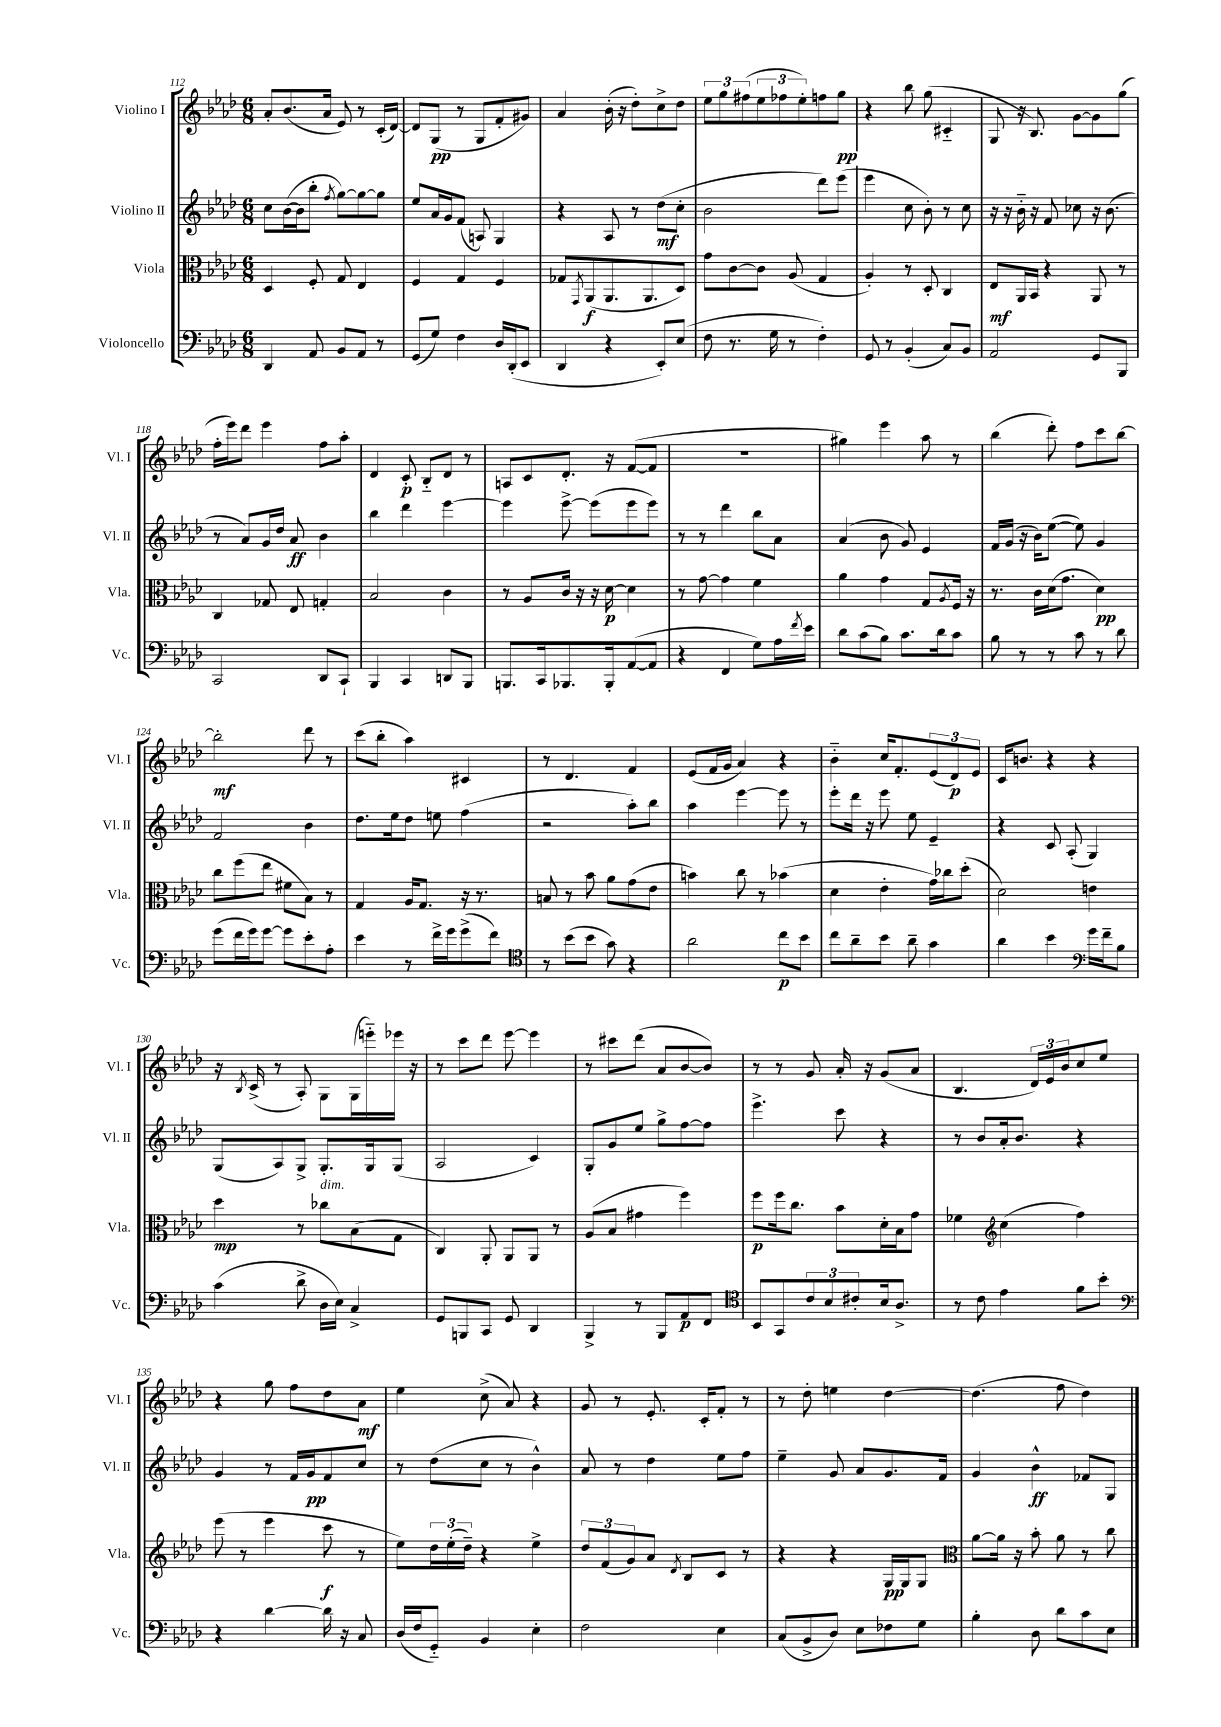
<<
\new StaffGroup <<
\new Staff = "s0" \with { instrumentName = "Violino I" shortInstrumentName = "Vl. I" } {
    \clef treble \key aes \major \numericTimeSignature \time 6/8
    aes'8-. bes'8.( aes'16 ees'8) r8 c'16-.( des'16~) |
    des'8 g8\pp( r8 g8 f'8-. gis'8) |
    aes'4 bes'16-.( r16 des''8-.) c''8-> des''8 |
    \tuplet 3/2 { ees''8 g''8 fis''8( } \tuplet 3/2 { ees''8 fes''8 ees''8-.) } f''8 g''8\pp |
    r4 bes''8 g''8( cis'4-_ |
    g8 r16 bes8.) g'8~ g'8 g''8( |
    f''16-. ees'''16) des'''8 ees'''4 f''8 aes''8-. |
    des'4 c'8-.\p bes8-_ des'8 r8 |
    a8 c'8 des'8.-. r16 f'8~( f'8 |
    R2. |
    gis''4) ees'''4 aes''8 r8 |
    bes''4( des'''8-.) f''8 c'''8 bes''8~ |
    bes''2-.\mf des'''8 r8 |
    c'''8( bes''8-. aes''4) cis'4 |
    r8 des'4. f'4 |
    ees'8( f'16 g'16 aes'4) r4 |
    bes'4-_ c''16 f'8.-. \tuplet 3/2 { ees'8( des'8\p) ees'8 } |
    c'16 b'8. r4 r4 |
    r16 \acciaccatura { bes8 } c'16->( r8 aes8-.) g8 g16( e'''16-_) ees'''16 r16 |
    r8 c'''8 des'''8 ees'''8~ ees'''4 |
    r8 cis'''8 des'''8( aes'8 bes'8~ bes'8) |
    r8 r8 g'8 aes'16-. r16 g'8( aes'8 |
    bes4. \tuplet 3/2 { des'16) ees'16 bes'16 } c''8 ees''8 |
    r4 g''8 f''8 des''8 aes'8\mf |
    ees''4 c''8->( aes'8) r4 |
    g'8 r8 ees'8.-. c'16-. f'8-. r8 |
    r8 des''8-. e''4 des''4~ |
    des''4.( f''8 des''4) \bar "|." |
}
\new Staff = "s1" \with { instrumentName = "Violino II" shortInstrumentName = "Vl. II" } {
    \clef treble \key aes \major \numericTimeSignature \time 6/8
    c''8 bes'16~( bes'16 bes''8-. \acciaccatura { f''8 } g''8~) g''8~ g''8 |
    ees''8 aes'16 g'16 f'8( a8) g4 |
    r4 aes8 r8 des''8\mf( c''8-. |
    bes'2 des'''8) ees'''8( |
    ees'''4 c''8 bes'8-.) r8 c''8 |
    r16 r16 bes'16-_ r16 f'8 ces''8 r16 bes'8.( |
    r8 aes'8) g'16 des''16 aes'8\ff bes'4 |
    bes''4 des'''4 ees'''4~ |
    ees'''4 ees'''8~-> ees'''8( ees'''8 ees'''8) |
    r8 r8 des'''4 bes''8 aes'8 |
    aes'4( bes'8 g'8) ees'4 |
    f'16 g'16( r16 bes'16) ees''8~( ees''8) g'4 |
    f'2 bes'4 |
    des''8. ees''16 des''8 e''8 f''4( |
    r2 aes''8-.) bes''8 |
    aes''4 ees'''4~ ees'''8 r8 |
    ees'''8-. des'''16 r16 ees'''8 ees''8 ees'4-- |
    r4 c'8 aes8-.( g4) |
    g8( aes8) g8-> g8.-. g16 g8( |
    aes2 c'4) |
    g8-. g'8 ees''8 g''8-> f''8~ f''8 |
    ees'''4.-> c'''8 r4 |
    r8 bes'8 aes'16-. bes'8. r4 |
    g'4 r8 f'16 g'16\pp f'8 c''8 |
    r8 des''8( c''8 r8 bes'4-^) |
    aes'8 r8 des''4 ees''8 f''8 |
    ees''4-- g'8 aes'8 g'8. f'16 |
    g'4 bes'4-^\ff fes'8 g8 \bar "|." |
}
\new Staff = "s2" \with { instrumentName = "Viola" shortInstrumentName = "Vla." } {
    \clef alto \key aes \major \numericTimeSignature \time 6/8
    des4 f8-. g8 ees4 |
    f4 g4 f4 |
    ges8 \acciaccatura { g,8 } aes,8\f( aes,8. aes,8. des8) |
    g'8 c'8~ c'8 aes8( g4 |
    aes4-.) r8 des8-. c4 |
    ees8\mf aes,16 bes,16 r4 aes,8 r8 |
    c4 ges8 ees8 g4-. |
    bes2 c'4 |
    r8 aes8 c'16 r16 r16 des'16~\p des'4 |
    r8 g'8~ g'4 f'4 |
    aes'4 g'4 g8 \acciaccatura { aes8 } f16 r16 |
    r8. c'16 des'16( g'8. des'4\pp) |
    c''8 f''8( ees''8 fis'8 bes8) r8 |
    g4 aes16 g8. r16 r8. |
    b8 r8 bes'8 aes'8 g'8( ees'8 |
    b'4) c''8 r8 bes'4( |
    des'4 ees'4-. g'16) ces''16 des''8-.( |
    des'2) e'4 |
    des''4\mp r8 ces''8^\markup { \italic "dim." } bes8( g8 |
    c4) aes,8-. aes,8 aes,8 r8 |
    aes8( bes8 gis'4 f''4) |
    f''8\p f''16 c''8. bes'8 des'16-. bes16 g'8 |
    fes'4 \clef treble c''4( f''4) |
    ees'''8( r8 ees'''4 c'''8\f r8 |
    ees''8) \tuplet 3/2 { des''16 ees''16-.( des''16--) } r4 ees''4-> |
    \tuplet 3/2 { des''8 f'8( g'8) } aes'8 \acciaccatura { des'8 } bes8 c'8 r8 |
    r4 r4 g16\pp g16 g8 |
    \clef alto aes'8~ aes'16 r16 bes'8-. aes'8 r8 c''8 \bar "|." |
}
\new Staff = "s3" \with { instrumentName = "Violoncello" shortInstrumentName = "Vc." } {
    \clef bass \key aes \major \numericTimeSignature \time 6/8
    des,4 aes,8 bes,8 aes,8 r8 |
    g,8( g8) f4 des16 des,16-.( ees,8 |
    des,4 r4 ees,8-.) ees8( |
    f8 r8. g16 r8 f4-.) |
    g,8 r8 bes,4-.( c8) bes,8 |
    aes,2 g,8 bes,,8 |
    c,2 des,8 c,8-! |
    bes,,4 c,4 d,8 bes,,8 |
    b,,8. c,16 bes,,8. bes,,16-. aes,8~( aes,8 |
    r4 f,4 g8) aes16 \acciaccatura { f'8 } ees'16 |
    des'8 c'8( bes8) c'8. des'16 c'8 |
    bes8 r8 r8 c'8 r8 des'8 |
    g'8( f'16 g'16) g'8~ g'8 ees'8-. aes8-. |
    ees'4 r8 f'16-> g'16 g'8->( f'8) |
    \clef tenor r8 bes'8( bes'8 g'8) r4 |
    aes'2 c''8\p bes'8 |
    c''8 aes'8-- bes'8 aes'8-- g'4 |
    aes'4 bes'4 \clef bass g'16 f'16-- bes8 |
    c'4( des'8-> des16 ees16) c4-> |
    g,8 b,,8 c,8 g,8 des,4 |
    bes,,4-> r8 bes,,8 aes,8\p f,8 |
    \clef tenor bes,8 g,8 \tuplet 3/2 { c'8 bes8 cis'8-. } bes16 aes8.-> |
    r8 c'8 ees'4 f'8 bes'8-. |
    \clef bass r4 des'4~ des'16 r16 c8 |
    des16( f16 g,8-_) bes,4 ees4-. |
    f2 ees4 |
    c8( bes,8-> des8) ees8 fes8 g8 |
    bes4-. des8 des'8 c'8 ees8 \bar "|." |
}
>>
>>
\layout { \context { \Score currentBarNumber = #112 } }
